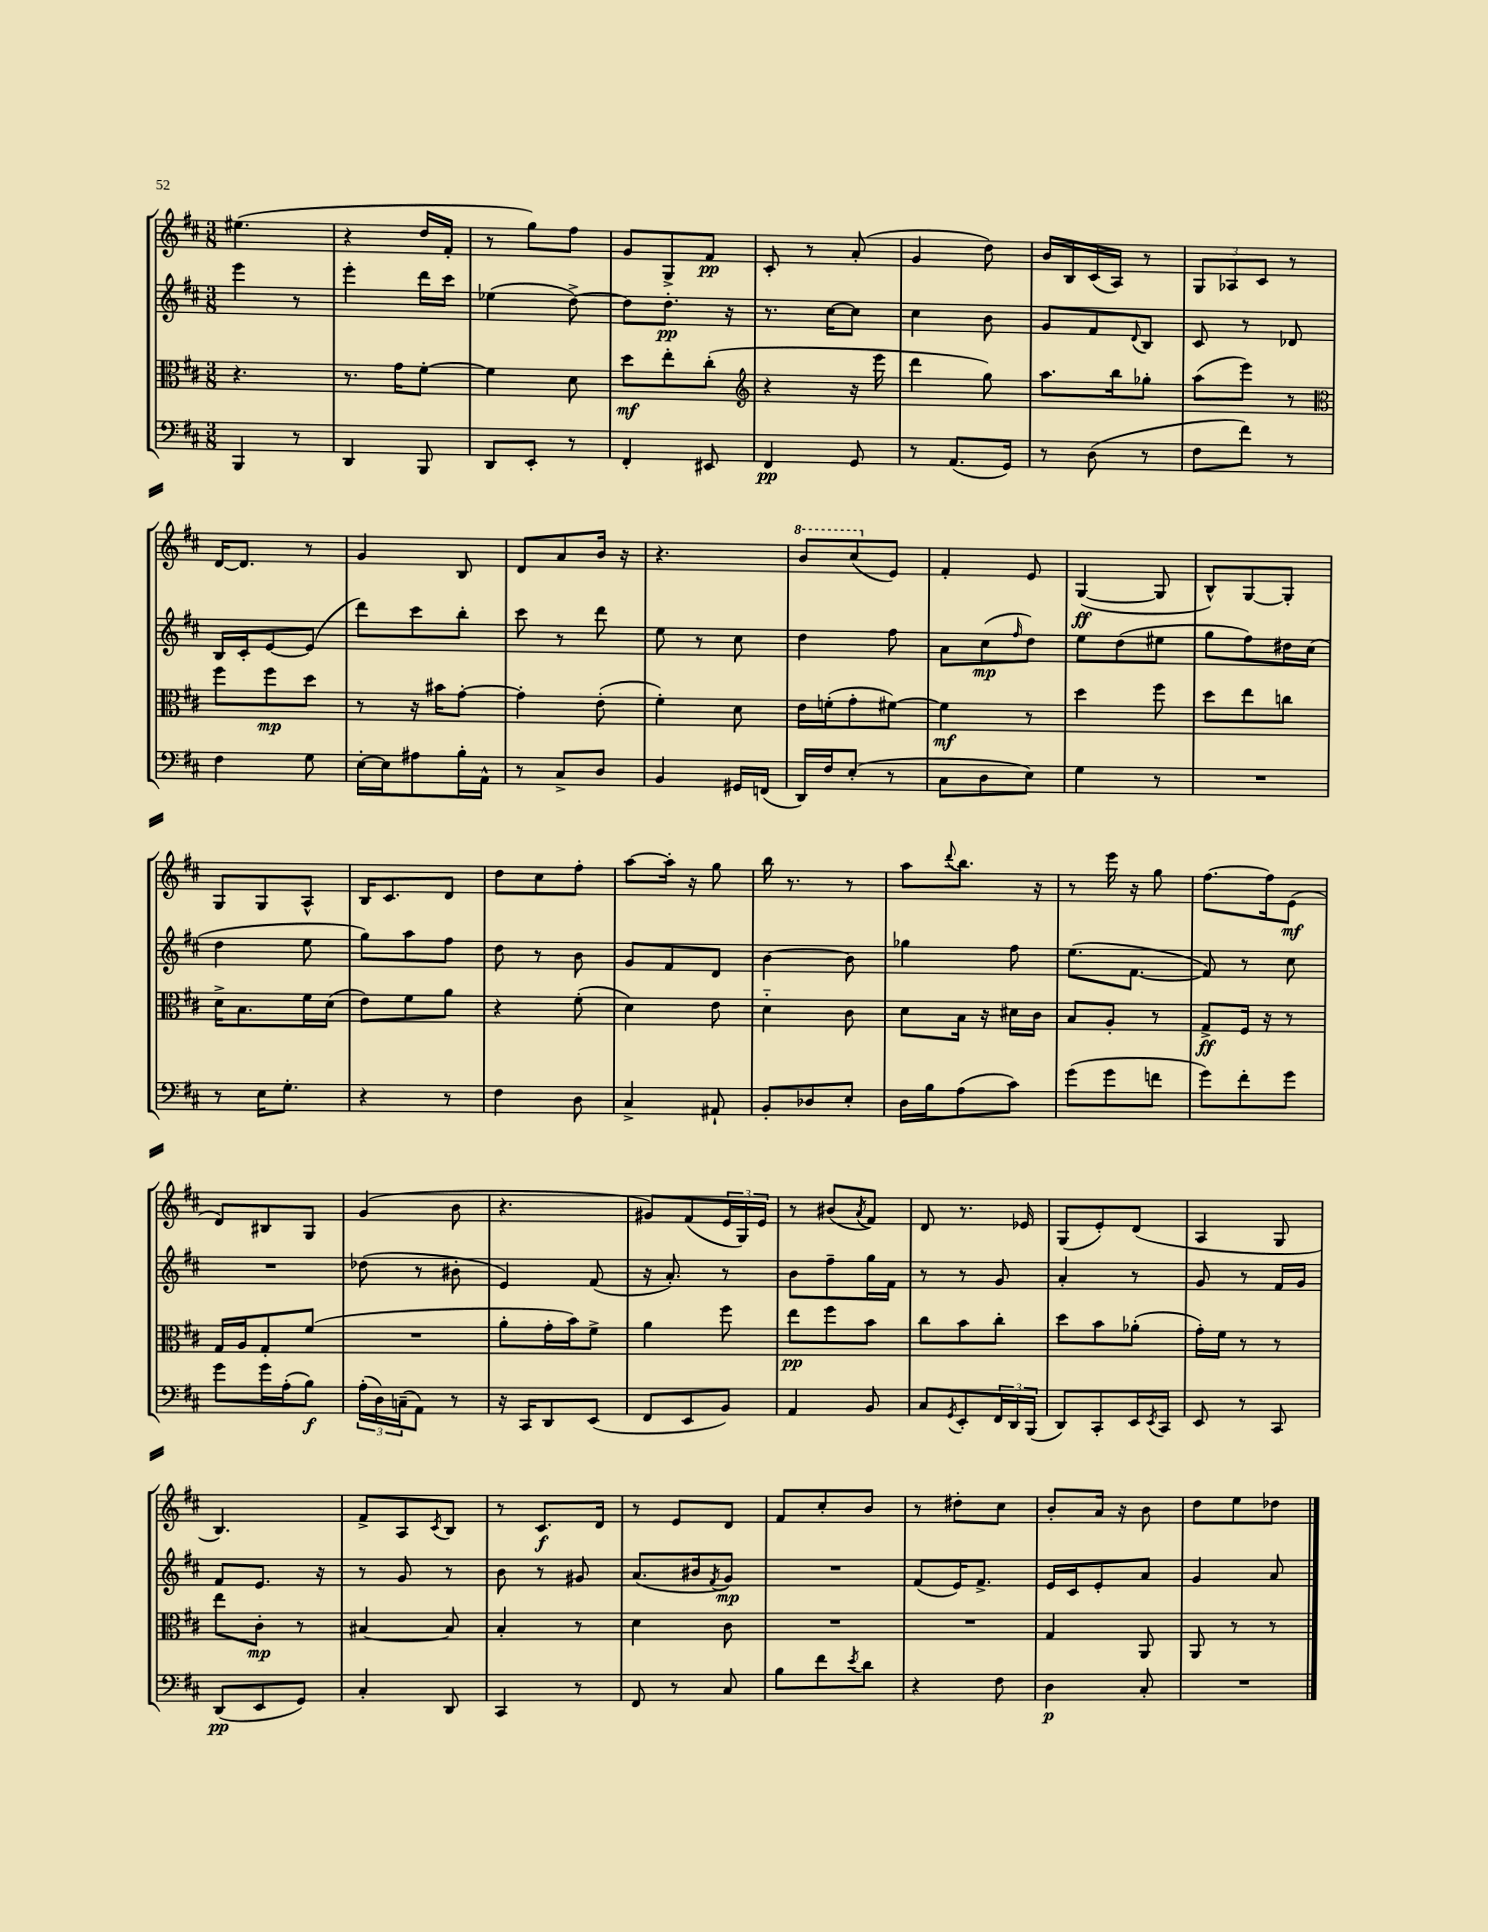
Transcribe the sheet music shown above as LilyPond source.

<<
\new StaffGroup <<
\new Staff = "s0" {
    \clef treble \key d \major \numericTimeSignature \time 3/8
    eis''4.( |
    r4 d''16 fis'16-. |
    r8 g''8) fis''8 |
    g'8 g8-> fis'8\pp |
    cis'8-. r8 a'8-.( |
    g'4 d''8) |
    b'16 b16 cis'16( a16) r8 |
    \tuplet 3/2 { g8 aes8 cis'8 } r8 |
    d'16~ d'8. r8 |
    g'4 b8 |
    d'8 a'8 b'16 r16 |
    r4. |
    \ottava #1 b''8 cis'''8( \ottava #0 e'8) |
    fis'4-. e'8 |
    g4~\ff( g8 |
    b8-^) g8~ g8-. |
    g8 g8 a8-^ |
    b16 cis'8. d'8 |
    d''8 cis''8 fis''8-. |
    a''8~ a''16-. r16 g''8 |
    b''16 r8. r8 |
    a''8 \appoggiatura { d'''8 } b''8. r16 |
    r8 e'''16 r16 g''8 |
    fis''8.~ fis''16 e'8\mf( |
    d'8) bis8 g8 |
    g'4( b'8 |
    r4. |
    gis'8) fis'8( \tuplet 3/2 { e'16 g16) e'16 } |
    r8 bis'8( \acciaccatura { a'8 } fis'8) |
    d'8 r8. ees'16 |
    g8( e'8-.) d'8( |
    a4 g8 |
    b4.) |
    fis'8-> a8 \acciaccatura { cis'8 } b8 |
    r8 cis'8.\f d'16 |
    r8 e'8 d'8 |
    fis'8 cis''8-. b'8 |
    r8 dis''8-. cis''8 |
    b'8-. a'16 r16 b'8 |
    d''8 e''8 des''8 \bar "|." |
}
\new Staff = "s1" {
    \clef treble \key d \major \numericTimeSignature \time 3/8
    e'''4 r8 |
    e'''4-. d'''16 cis'''16 |
    ees''4( d''8~->) |
    d''8 d''8.-.\pp r16 |
    r8. cis''16~ cis''8 |
    cis''4 b'8 |
    g'8 fis'8 \appoggiatura { d'8 } b8 |
    cis'8 r8 des'8 |
    b16 cis'16-. e'8~ e'8( |
    d'''8) cis'''8 b''8-. |
    cis'''8 r8 d'''8 |
    e''8 r8 cis''8 |
    d''4 fis''8 |
    a'8 cis''8\mp( \grace { fis''16 } d''8) |
    e''8 d''8( eis''8 |
    g''8 fis''8) dis''16 cis''16( |
    d''4 e''8 |
    g''8) a''8 fis''8 |
    d''8 r8 b'8 |
    g'8 fis'8 d'8 |
    b'4~ b'8 |
    ges''4 fis''8 |
    e''8.( fis'8.~ |
    fis'8) r8 cis''8 |
    R4. |
    des''8( r8 bis'8-. |
    e'4) fis'8( |
    r16 a'8.-.) r8 |
    b'8 fis''8-- g''16 fis'16 |
    r8 r8 g'8 |
    a'4-. r8 |
    g'8 r8 fis'16 g'16 |
    fis'8 e'8. r16 |
    r8 g'8 r8 |
    b'8 r8 gis'8 |
    a'8.( bis'16 \acciaccatura { fis'8 } g'8\mp) |
    R4. |
    fis'8( e'16) fis'8.-> |
    e'16 cis'16 e'8-. a'8 |
    g'4 a'8 \bar "|." |
}
\new Staff = "s2" {
    \clef alto \key d \major \numericTimeSignature \time 3/8
    r4. |
    r8. g'16 fis'8~-. |
    fis'4 d'8 |
    d''8\mf e''8-. cis''8-.( |
    \clef treble r4 r16 e'''16 |
    d'''4 g''8) |
    a''8. b''16 ges''8-. |
    a''8( e'''8) r8 |
    \clef alto fis''8 fis''8\mp d''8 |
    r8 r16 bis'16 g'8~-. |
    g'4-. e'8-.( |
    fis'4-.) d'8 |
    e'16 f'16-.( g'8-. fis'8~) |
    fis'4\mf r8 |
    d''4 fis''8 |
    d''8 e''8 c''8 |
    d'16-> b8. fis'16 d'16( |
    e'8) fis'8 a'8 |
    r4 fis'8-.( |
    d'4) e'8 |
    d'4-_ cis'8 |
    d'8 b16 r16 dis'16 cis'16 |
    b8 a8-. r8 |
    g8->\ff fis16 r16 r8 |
    g16 a16 g8-. fis'8( |
    R4. |
    a'8-. g'16-. b'16) fis'8-> |
    a'4 fis''8 |
    e''8\pp fis''8 b'8 |
    cis''8 b'8 cis''8-. |
    d''8 b'8 aes'8-.( |
    g'16-.) fis'16 r8 r8 |
    e''8 cis'8-.\mp r8 |
    bis4~ bis8 |
    b4-. r8 |
    d'4 cis'8 |
    R4. |
    R4. |
    g4 a,8 |
    a,8 r8 r8 \bar "|." |
}
\new Staff = "s3" {
    \clef bass \key d \major \numericTimeSignature \time 3/8
    b,,4 r8 |
    d,4 b,,8 |
    d,8 e,8-. r8 |
    fis,4-. eis,8 |
    fis,4\pp g,8 |
    r8 a,8.( g,16) |
    r8 d8( r8 |
    fis8 fis'8) r8 |
    fis4 g8 |
    e16~-. e16 ais8 b16-. a,16-^ |
    r8 cis8-> d8 |
    b,4 gis,16 f,16( |
    d,16) fis16 e8-.( r8 |
    cis8 d8 e8) |
    g4 r8 |
    R4. |
    r8 e16 g8.-. |
    r4 r8 |
    fis4 d8 |
    cis4-> ais,8-! |
    b,8-. des8 e8-. |
    d16 b16 a8( cis'8) |
    g'8( g'8 f'8 |
    g'8) fis'8-. g'8 |
    g'8 g'16 a16-.( b8\f) |
    \tuplet 3/2 { a16-.( d16) c16--( } a,8) r8 |
    r16 cis,16 d,8 e,8( |
    fis,8 e,8 b,8) |
    a,4 b,8 |
    cis8 \acciaccatura { g,8 } e,8-. \tuplet 3/2 { fis,16 d,16 b,,16( } |
    d,8) cis,8-. e,16 \acciaccatura { e,8 } cis,16 |
    e,8 r8 cis,8 |
    d,8\pp( e,8 g,8) |
    cis4-. d,8 |
    cis,4 r8 |
    fis,8 r8 cis8 |
    b8 fis'8 \acciaccatura { e'8 } d'8 |
    r4 fis8 |
    d4\p cis8-. |
    R4. \bar "|." |
}
>>
>>
\layout { \context { \Score \remove "Bar_number_engraver" } }
